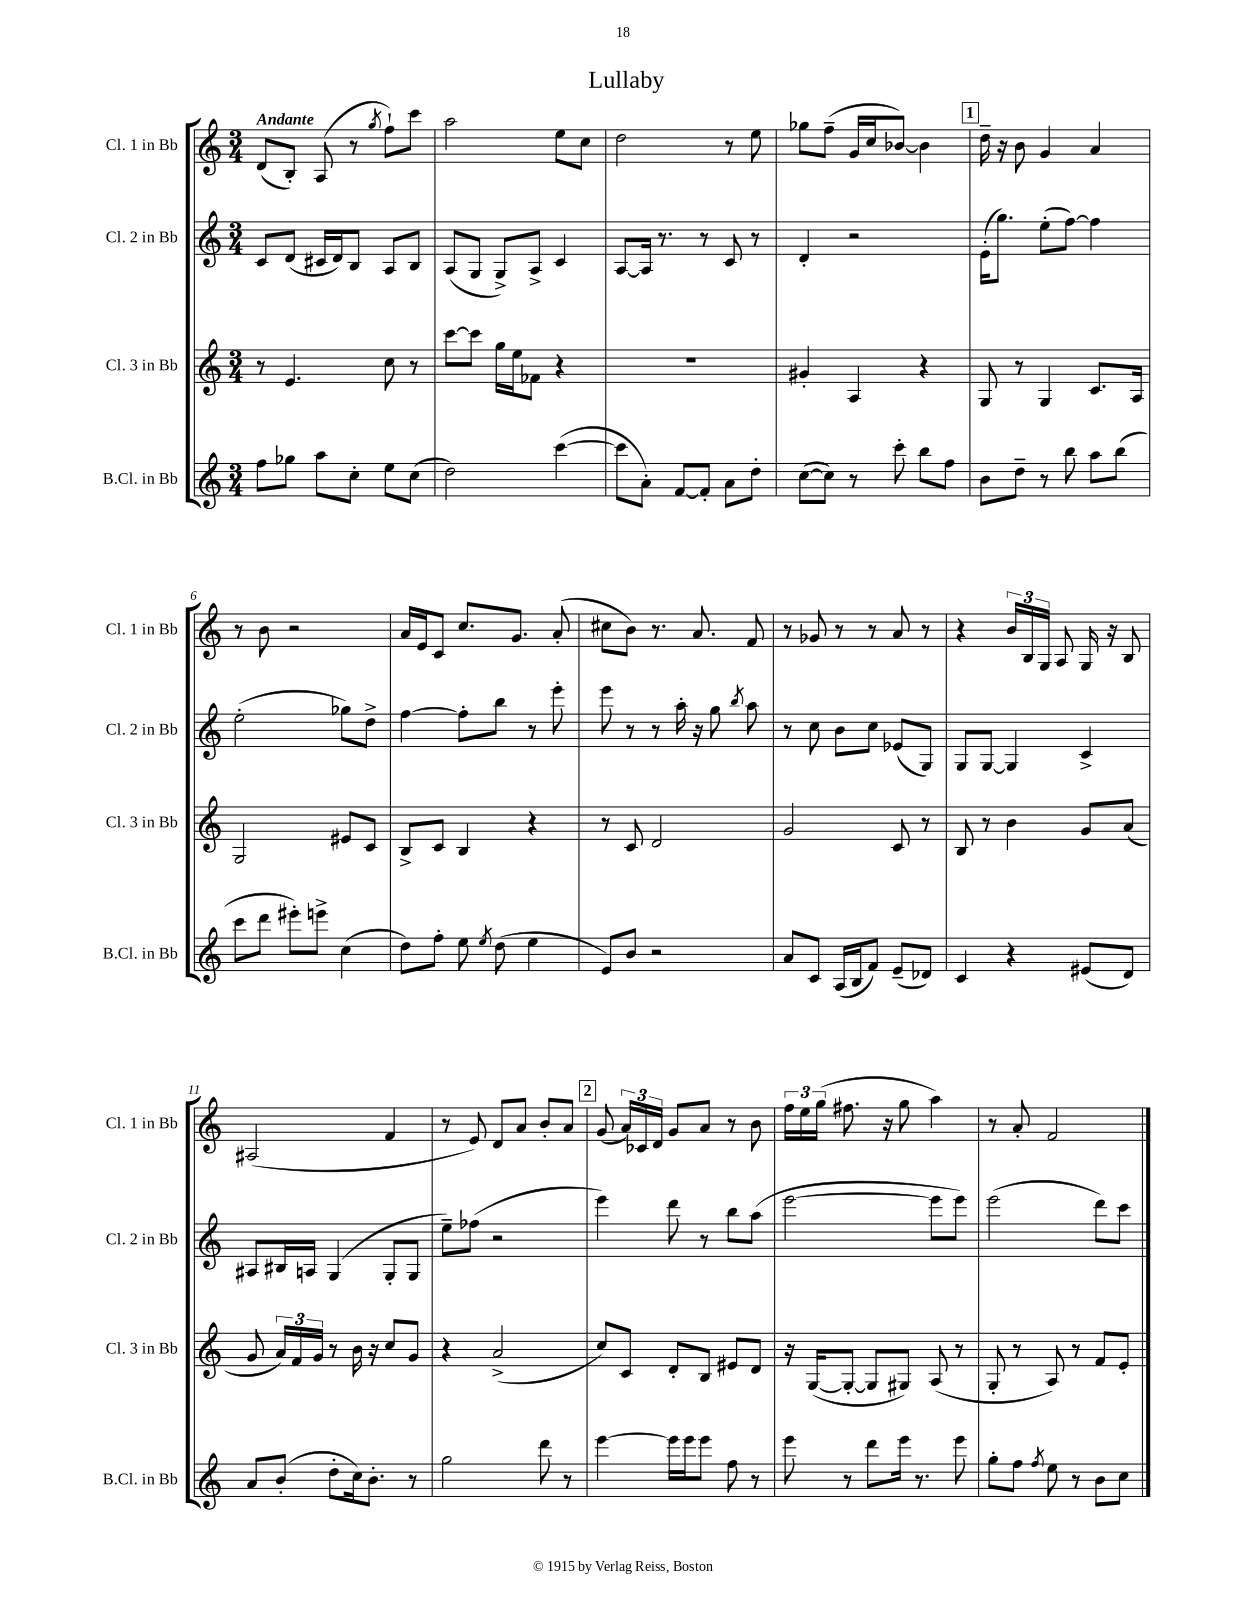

**kern	**kern	**kern	**kern
*part4	*part3	*part2	*part1
*staff4	*staff3	*staff2	*staff1
*I"B.Cl. in Bb	*I"Cl. 3 in Bb	*I"Cl. 2 in Bb	*I"Cl. 1 in Bb
*I'B.Cl. in Bb	*I'Cl. 3 in Bb	*I'Cl. 2 in Bb	*I'Cl. 1 in Bb
*clefG2	*clefG2	*clefG2	*clefG2
*k[]	*k[]	*k[]	*k[]
*M3/4	*M3/4	*M3/4	*M3/4
=1	=1	=1	=1
!	!	!	!LO:TX:a:B:t=Andante
8ff\L	8r	8c/L	(8d/L
8gg-X\J	4.e/	(8d/J	8B'/J)
8aa\L	.	16c#X/LL	(8A/
.	.	16d/J)	.
8cc'\J	.	8B/J	8r
.	.	.	8qgg/
8ee\L	8cc\	8A/L	8ff`\L)
(8cc\J	8r	8B/J	8ccc\J
=2	=2	=2	=2
2dd\)	[8ccc\L	(8A/L	2aa\
.	8ccc\J]	8G/J	.
.	16gg\LL	8G^/L)	.
.	16ee\J	.	.
.	8f-X\J	8A^/J	.
([4ccc\	4r	4c/	8ee\L
.	.	.	8cc\J
=3	=3	=3	=3
8ccc\L]	2.r	[8A/L	2dd\
8a'\J)	.	16A/Jk]	.
.	.	8.r	.
[8f/L	.	.	.
8f'/J]	.	8r	.
8a\L	.	8c/	8r
8dd'\J	.	8r	8ee\
=4	=4	=4	=4
([8cc\L	4g#X'/	4d'/	8gg-X\L
8cc\J])	.	.	(8ff~\J
8r	4A/	2r	16g/LL
.	.	.	16cc/J
8ccc'\	.	.	[8b-X/J)
8bb\L	4r	.	4b-\]
8ff\J	.	.	.
!!LO:REH:place=s1:t=1
=5	=5	=5	=5
8b\L	8G/	(16e'\KL	16dd~\
.	.	8.gg\J)	16r
8dd~\J	8r	.	8b\
8r	4G/	(8ee'\L	4g/
8bb\	.	[8ff\J)	.
8aa\L	8.c/L	4ff\]	4a/
(8bb\J	.	.	.
.	16A/Jk	.	.
!!LO:LB:g=z
=6	=6	=6	=6
8ccc\L	2G/	(2ee'\	8r
8ddd\J	.	.	8b\
8eee#X'\L)	.	.	2r
8eeen^\J	.	.	.
(4cc\	8e#X/L	8gg-X\L)	.
.	8c/J	8dd^\J	.
=7	=7	=7	=7
8dd\L)	8B^/L	[4ff\	16a/LL
.	.	.	16e/J
8ff'\J	8c/J	.	8c/J
8ee\	4B/	8ff'\L]	8.cc/L
8qee/	.	.	.
(8dd\	.	8bb\J	.
.	.	.	8.g/J
4ee\	4r	8r	.
.	.	8eee'\	(8a'/
=8	=8	=8	=8
8e/L)	8r	8eee\	8cc#X\L
8b/J	8c/	8r	8b\J)
2r	2d/	8r	8.r
.	.	16aa'\	.
.	.	16r	8.a/
.	.	8gg\	.
.	.	8qbb/	.
.	.	8aa\	8f/
=9	=9	=9	=9
8a/L	2g/	8r	8r
8c/J	.	8cc\	8g-X/
(16A/LL	.	8b\L	8r
16B/J	.	.	.
8f/J)	.	8cc\J	8r
(8e~/L	8c/	(8e-X/L	8a/
8d-X/J)	8r	8G/J)	8r
=10	=10	=10	=10
4c/	8B/	8G/L	4r
.	8r	[8G/J	.
4r	4b\	4G/]	24b/LL
.	.	.	24B/
.	.	.	24G/JJ
.	.	.	8A/
(8e#X/L	8g/L	4c^/	16G/
.	.	.	16r
8d/J)	(8a/J	.	8B/
!!LO:LB:g=z
=11	=11	=11	=11
8a/L	8g/	8A#X/L	(2A#X/
(8b'/J	24a/LL)	16B#X/L	.
.	24f/	.	.
.	.	16An/JJ	.
.	24g/JJ	.	.
8dd'\L	8r	(4G/	.
16cc\k)	16b\	.	.
8.b'\J	16r	.	.
.	8cc/L	8G'/L	4f/
8r	8g/J	8G/J	.
=12	=12	=12	=12
2gg\	4r	8ee~\L)	8r
.	.	(8ff-X\J	8e/)
.	(2a^/	2r	8d/L
.	.	.	8a/J
8ddd\	.	.	8b'/L
8r	.	.	8a/J
!!LO:REH:place=s1:t=2
=13	=13	=13	=13
[4eee\	8cc/L)	4eee\)	(8g/
.	8c/J	.	24a/LL)
.	.	.	24c-X/
.	.	.	24d/JJ
16eee\LL]	8d'/L	8ddd\	8g/L
16eee\J	.	.	.
8eee\J	8B/J	8r	8a/J
8ff\	8e#X/L	8bb\L	8r
8r	8d/J	(8aa\J	8b\
=14	=14	=14	=14
8eee\	16r	[2eee\	24ff\LL
.	.	.	24ee\
.	([16G/KL	.	.
.	.	.	(24gg\JJ
8r	8G'/J_	.	8.ff#X\
8ddd\L	8G/L]	.	.
.	.	.	16r
16eee\Jk	8G#X/J)	.	8gg\
8.r	.	.	.
.	(8A/	8eee\L]	4aa\)
8eee\	8r	8eee\J)	.
=15	=15	=15	=15
8gg'\L	8G'/	(2eee\	8r
8ff\J	8r	.	8a'/
8qff/	.	.	.
8ee\	8A/)	.	2f/
8r	8r	.	.
8b\L	8f/L	8ddd\L)	.
8cc\J	8e'/J	8ccc\J	.
==	==	==	==
*-	*-	*-	*-
